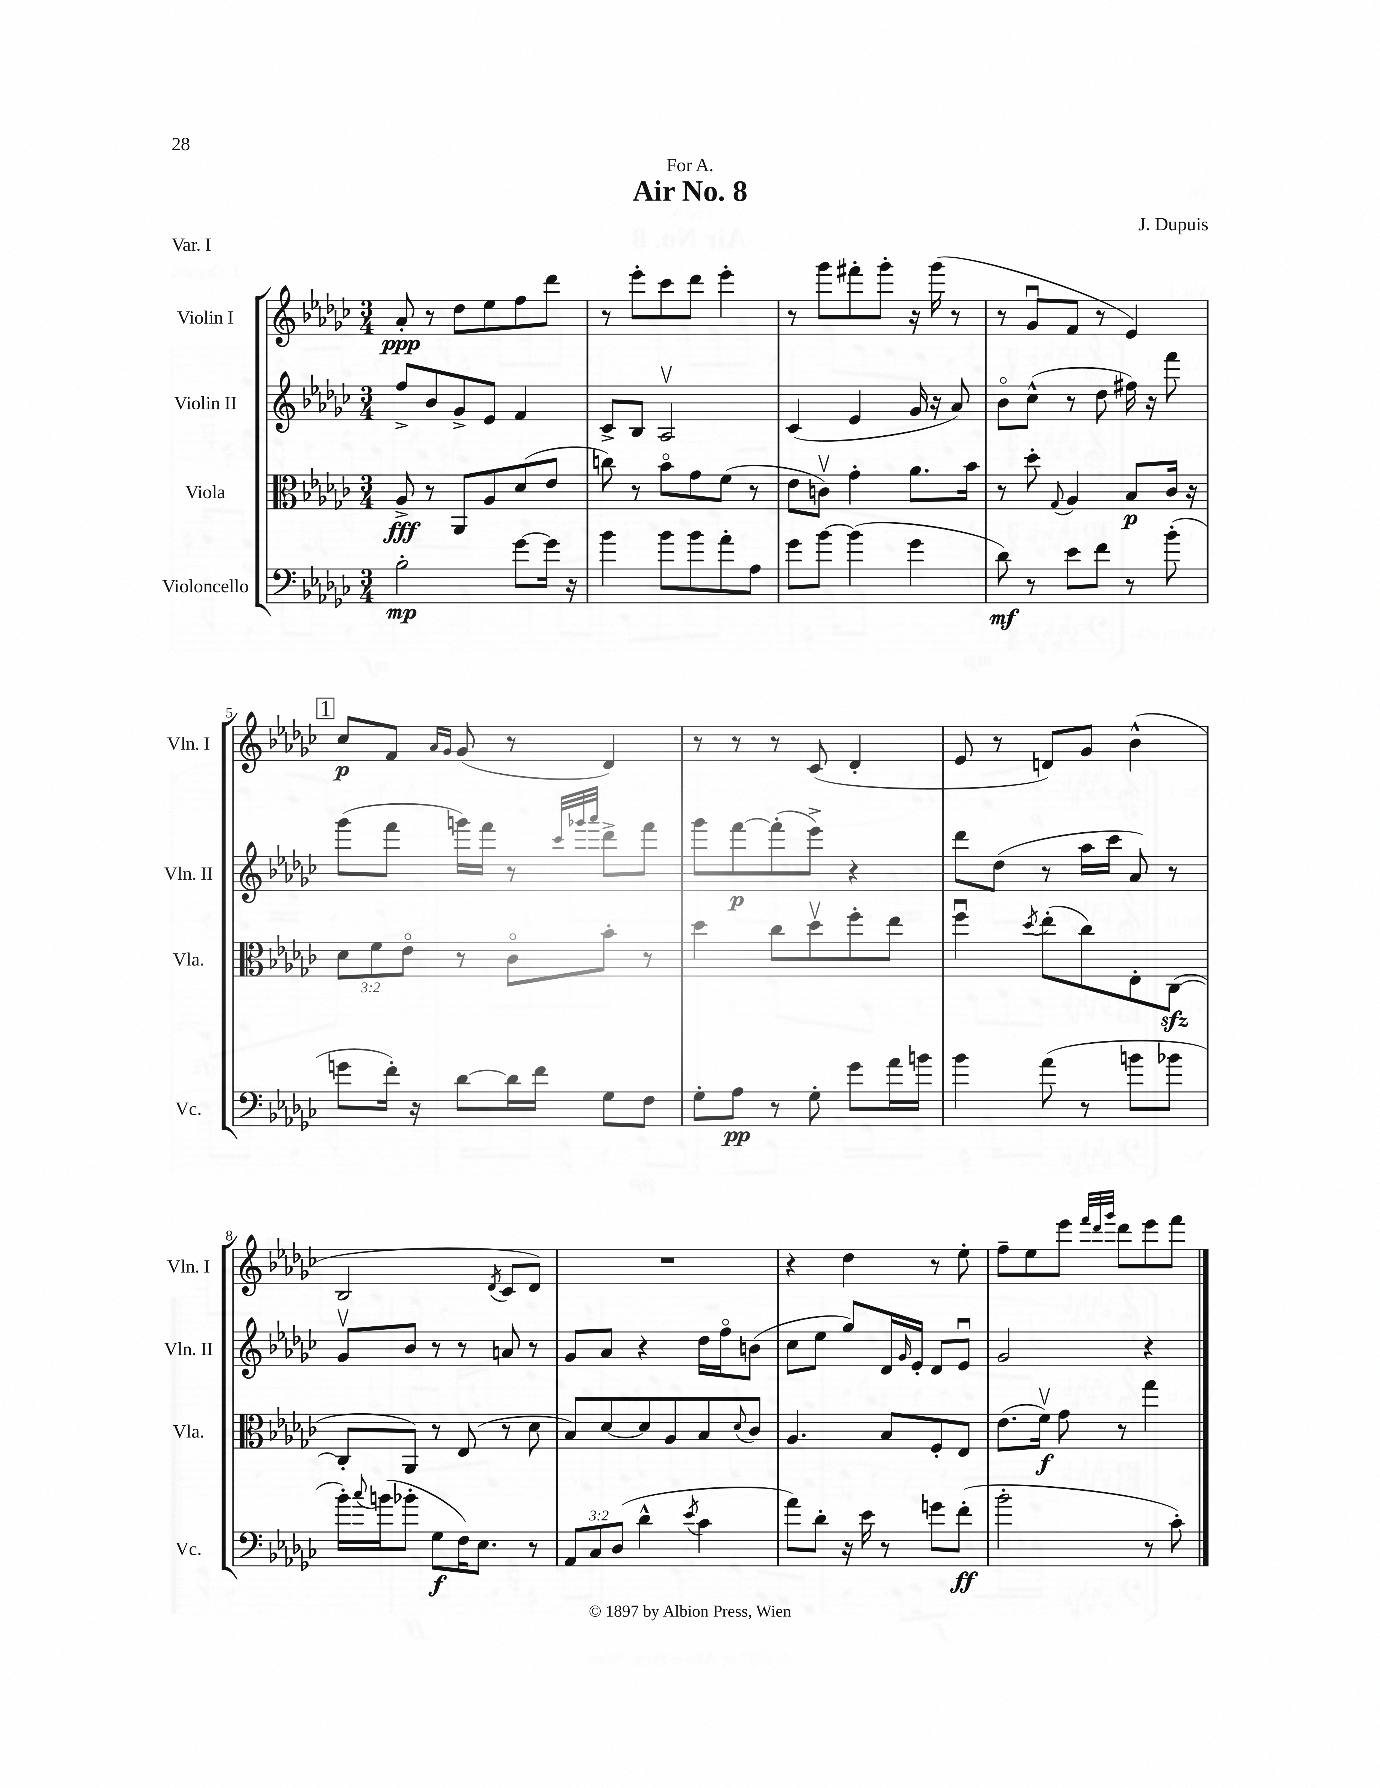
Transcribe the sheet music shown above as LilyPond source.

\header { title = "Air No. 8" composer = "J. Dupuis" dedication = "For A." piece = "Var. I" }
<<
\new StaffGroup <<
\new Staff = "s0" \with { instrumentName = "Violin I" shortInstrumentName = "Vln. I" } {
    \clef treble \key ges \major \numericTimeSignature \time 3/4
    aes'8-.\ppp r8 des''8 ees''8 f''8 des'''8 |
    r8 ees'''8-. ces'''8 des'''8 ees'''4-. |
    r8 ges'''8 fis'''8-. ges'''8-. r16 ges'''16( r8 |
    r8 ges'8\downbow f'8 r8 ees'4) |
    \mark \markup { \box "1" } ces''8\p f'8 \grace { aes'16 ges'16 } ges'8( r8 des'4) |
    r8 r8 r8 ces'8( des'4-. |
    ees'8 r8 d'8) ges'8 bes'4-^( |
    bes2 \acciaccatura { des'8 } ces'8 des'8) |
    R2. |
    r4 des''4 r8 ees''8-. |
    f''8-- ees''8 ees'''8 \grace { f'''32 des'''32 ges'''32 } des'''8 ees'''8 f'''8 \bar "|." |
}
\new Staff = "s1" \with { instrumentName = "Violin II" shortInstrumentName = "Vln. II" } {
    \clef treble \key ges \major \numericTimeSignature \time 3/4
    f''8-> bes'8 ges'8-> ees'8 f'4 |
    ces'8-> bes8 aes2\upbow |
    ces'4( ees'4 ges'16 r16 aes'8) |
    bes'8\flageolet ces''8-^( r8 des''8 fis''16) r16 f'''8 |
    \mark \markup { \box "1" } ges'''8( f'''8 g'''16) f'''16 r8 \grace { ces'''32 ges'''32 aes'''32 } des'''8-> f'''8 |
    ges'''8 f'''8~\p f'''8-.( ees'''8->) r4 |
    des'''8 des''8( r8 aes''16 ces'''16 aes'8) r8 |
    ges'8\upbow bes'8 r8 r8 a'8 r8 |
    ges'8 aes'8 r4 des''16 f''16\flageolet b'8( |
    ces''8 ees''8 ges''8) des'16 \grace { ges'16 } ees'16-. des'8 ees'8\downbow |
    ges'2 r4 \bar "|." |
}
\new Staff = "s2" \with { instrumentName = "Viola" shortInstrumentName = "Vla." } {
    \clef alto \key ges \major \numericTimeSignature \time 3/4 \override Staff.TupletNumber.text = #tuplet-number::calc-fraction-text
    aes8->\fff r8 aes,8 aes8 des'8( ees'8 |
    c''8) r8 bes'8\flageolet ges'8 f'8( r8 |
    ees'8 c'8\upbow) ges'4-. aes'8. bes'16 |
    r8 des''8-. \appoggiatura { ges8 } aes4 bes8\p ces'16 r16 |
    \mark \markup { \box "1" } \tuplet 3/2 { des'8 f'8 ees'8\flageolet } r8 ces'8\flageolet bes'8-. r8 |
    des''4 ces''8 des''8\upbow f''8-. ees''8 |
    f''4\downbow \acciaccatura { des''8 } ees''8-.( ces''8) ees8-. ces8~\sfz( |
    ces8-. aes,8) r8 ees8( r8 des'8 |
    bes8) des'8~ des'8 aes8 bes8 \appoggiatura { des'8 } ces'8 |
    aes4. bes8 f8-. ees8 |
    ees'8.( f'16\upbow\f) ges'8 r8 ges''4 \bar "|." |
}
\new Staff = "s3" \with { instrumentName = "Violoncello" shortInstrumentName = "Vc." } {
    \clef bass \key ges \major \numericTimeSignature \time 3/4 \override Staff.TupletNumber.text = #tuplet-number::calc-fraction-text
    bes2-.\mp ges'8~ ges'16 r16 |
    bes'4 bes'8 bes'8 aes'8-. aes8 |
    ges'8 bes'8~ bes'4( ges'4 |
    des'8\mf) r8 ees'8 f'8 r8 bes'8-.( |
    \mark \markup { \box "1" } g'8 f'16-.) r16 des'8~ des'16 f'16 ges8 f8 |
    ges8-. aes8\pp r8 ges8-. ges'8 aes'16 b'16 |
    bes'4 aes'8( r8 b'8 bes'8 |
    bes'16-.) \appoggiatura { ces''8 } b'16( bes'8-. ges8\f f16) ees8. r8 |
    \tuplet 3/2 { aes,8 ces8 des8( } des'4-^ \acciaccatura { ees'8 } ces'4 |
    aes'8) des'8-. r16 ees'16 r8 g'8 f'8-.\ff( |
    bes'2-. r8 ces'8-.) \bar "|." |
}
>>
>>
